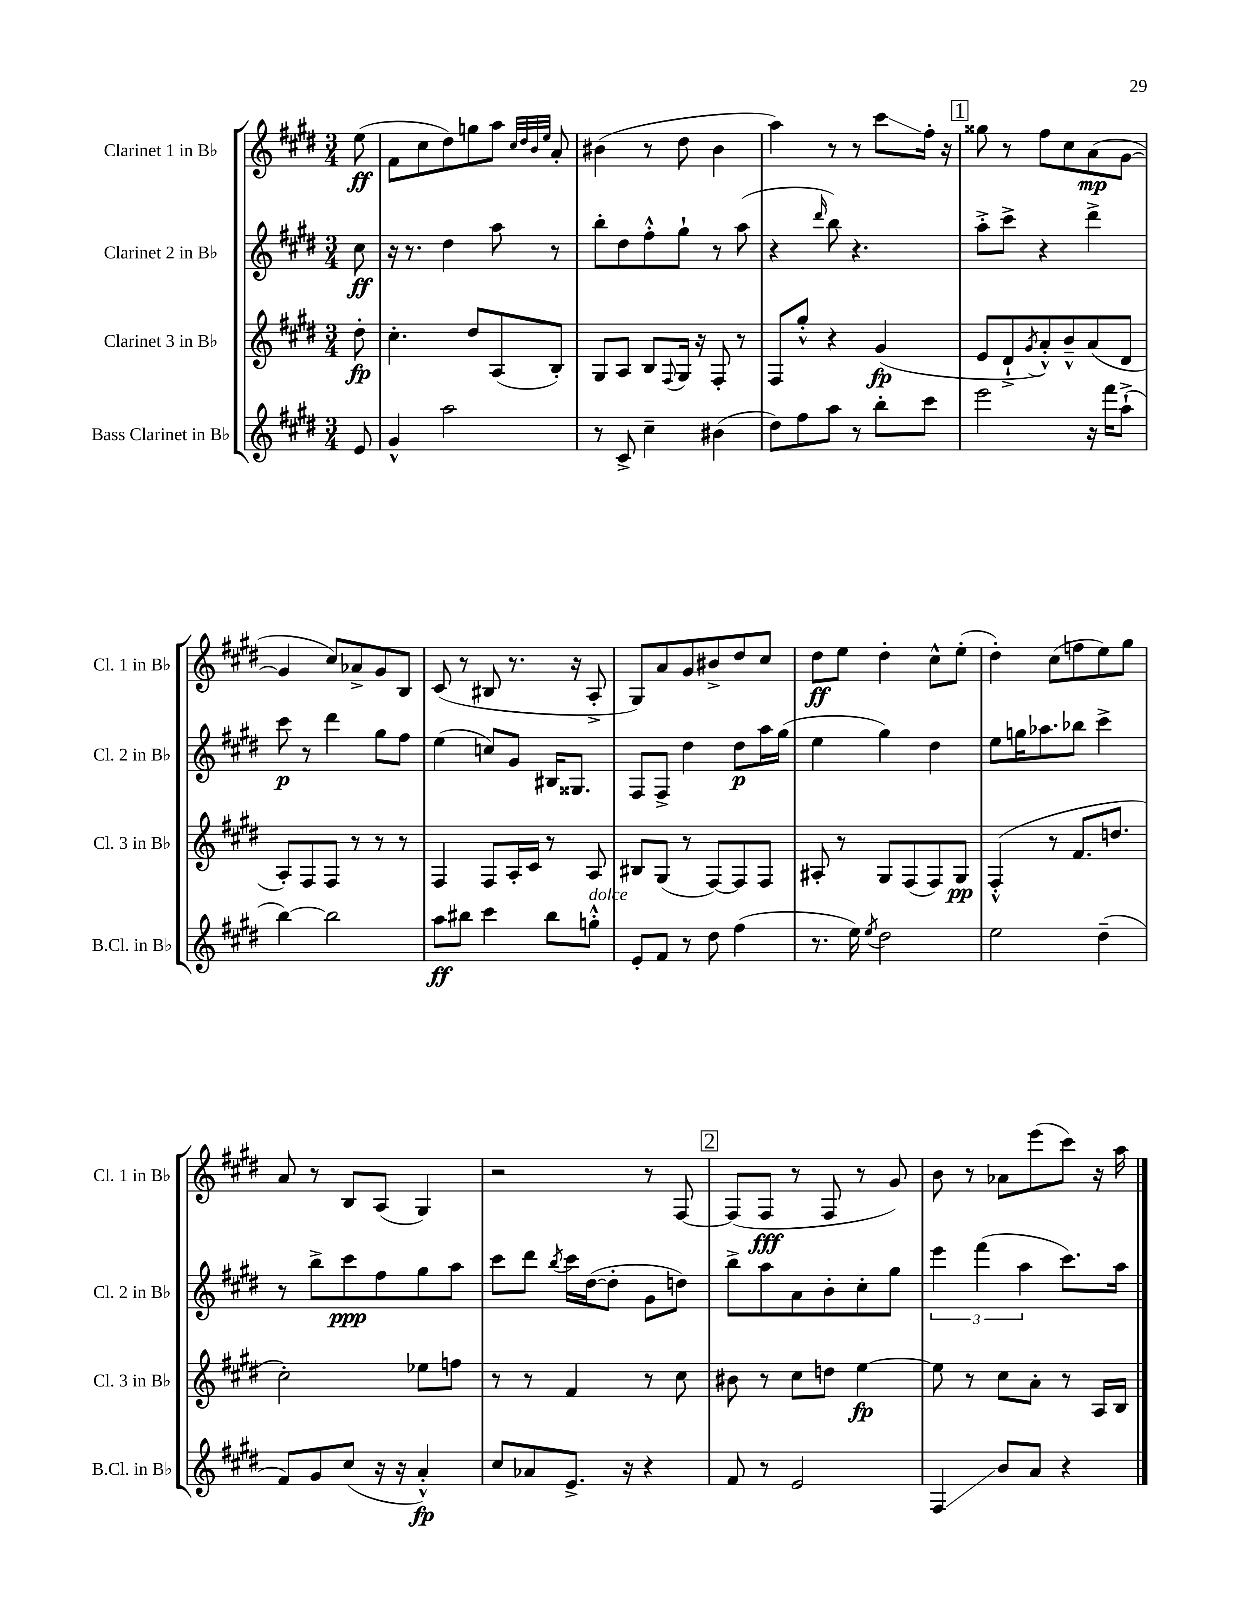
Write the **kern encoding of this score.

**kern	**kern	**kern	**kern
*staff4	*staff3	*staff2	*staff1
*clefG2	*clefG2	*clefG2	*clefG2
*k[f#c#g#d#]	*k[f#c#g#d#]	*k[f#c#g#d#]	*k[f#c#g#d#]
*M3/4	*M3/4	*M3/4	*M3/4
8e	8dd#'	8cc#	(8ee
=	=	=	=
4g#^^	4.cc#'	16r	8f#
.	.	8.r	.
.	.	.	8cc#
2aa	.	4dd#	8dd#)
.	8dd#	.	8gg
.	(8A	8aa	8aa
.	.	.	32qqcc#
.	.	.	32qqdd#
.	.	.	32qqb
.	.	.	32qqee
.	8B')	8r	8a'
=	=	=	=
8r	8G#	8bb'	(4b#
8c#^	8A	8dd#	.
4cc#~	8B	8ff#'^^	8r
.	8qqF#	.	.
.	16G#	8gg#`	8dd#
.	16r	.	.
(4b#	8F#'	8r	4b#
.	8r	(8aa	.
=	=	=	=
8dd#)	8F#	4r	4aa)
8ff#	8gg#'^^	.	.
.	.	16qqddd#	.
8aa	4r	8bb)	8r
8r	.	4.r	8r
8bb'	(4g#	.	8ccc#
8ccc#	.	.	16ff#'
.	.	.	16r
=	=	=	=
2eee	8e	8aa'^	8gg##
.	8d#`^	8ccc#^	8r
.	8qg#	.	.
.	8a'^^)	4r	8ff#
.	8b~^^	.	8cc#
16r	(8a	4ddd#^	(8a
16fff#	.	.	.
(8aa`^	8d#	.	[8g#
=	=	=	=
[4bb)	8A')	8ccc#	4g#]
.	8F#	8r	.
2bb]	8F#	4ddd#	8cc#)
.	8r	.	8a-^
.	8r	8gg#	8g#
.	8r	8ff#	8B
=	=	=	=
8aa	4F#	(4ee	(8c#
8bb#	.	.	8r
4ccc#	8F#	8cc)	8B#
.	16A'	8g#	8.r
.	16c#	.	.
8bb#	8r	16B#	.
.	.	8.G##	16r
8gg'^^	8A	.	8A'^
=	=	=	=
8e'	8B#	8F#	8G#)
8f#	(8G#	8F#^	8a
8r	8r	4dd#	8g#
8dd#	[8F#)	.	8b#^
(4ff#	8F#]	8dd#	8dd#
.	8F#	16aa	8cc#
.	.	(16gg#	.
=	=	=	=
8.r	8A#'	4ee	8dd#
.	8r	.	8ee
16ee)	.	.	.
8qee	.	.	.
2dd#	8G#	4gg#)	4dd#'
.	(8F#	.	.
.	8F#)	4dd#	8cc#^^
.	8G#	.	(8ee'
=	=	=	=
2ee	(4F#'^^	8ee	4dd#')
.	.	16gg	.
.	.	8.aa-	.
.	8r	.	(8cc#
.	8.f#	8bb-	8ff
(4dd#~	.	4ccc#^	8ee)
.	8.dd	.	.
.	.	.	8gg#
=	=	=	=
8f#)	2cc#')	8r	8a
8g#	.	8bb^	8r
(8cc#	.	8ccc#	8B
16r	.	8ff#	(8A
16r	.	.	.
4a'^^)	8ee-	8gg#	4G#)
.	8ff	8aa	.
=	=	=	=
8cc#	8r	8ccc#	2r
8a-	8r	8ddd#	.
.	.	8qbb	.
8.e^	4f#	16ccc#	.
.	.	([16dd#	.
.	.	8dd#']	.
16r	.	.	.
4r	8r	8g#	8r
.	8cc#	8dd)	[8F#
=	=	=	=
8f#	8b#	8bb^	(8F#]
8r	8r	8aa	8F#
2e	8cc#	8a	8r
.	8dd	8b'	8F#
.	[4ee	8cc#'	8r
.	.	8gg#	8g#)
=	=	=	=
4F#	8ee]	6eee	8b
.	8r	.	8r
.	.	(6fff#	.
8b	8cc#	.	8a-
.	.	6aa	.
8a	8a'	.	(8eee
4r	8r	8.ccc#)	8ccc#)
.	16A	.	16r
.	16B	16aa	16aa
==	==	==	==
*-	*-	*-	*-
